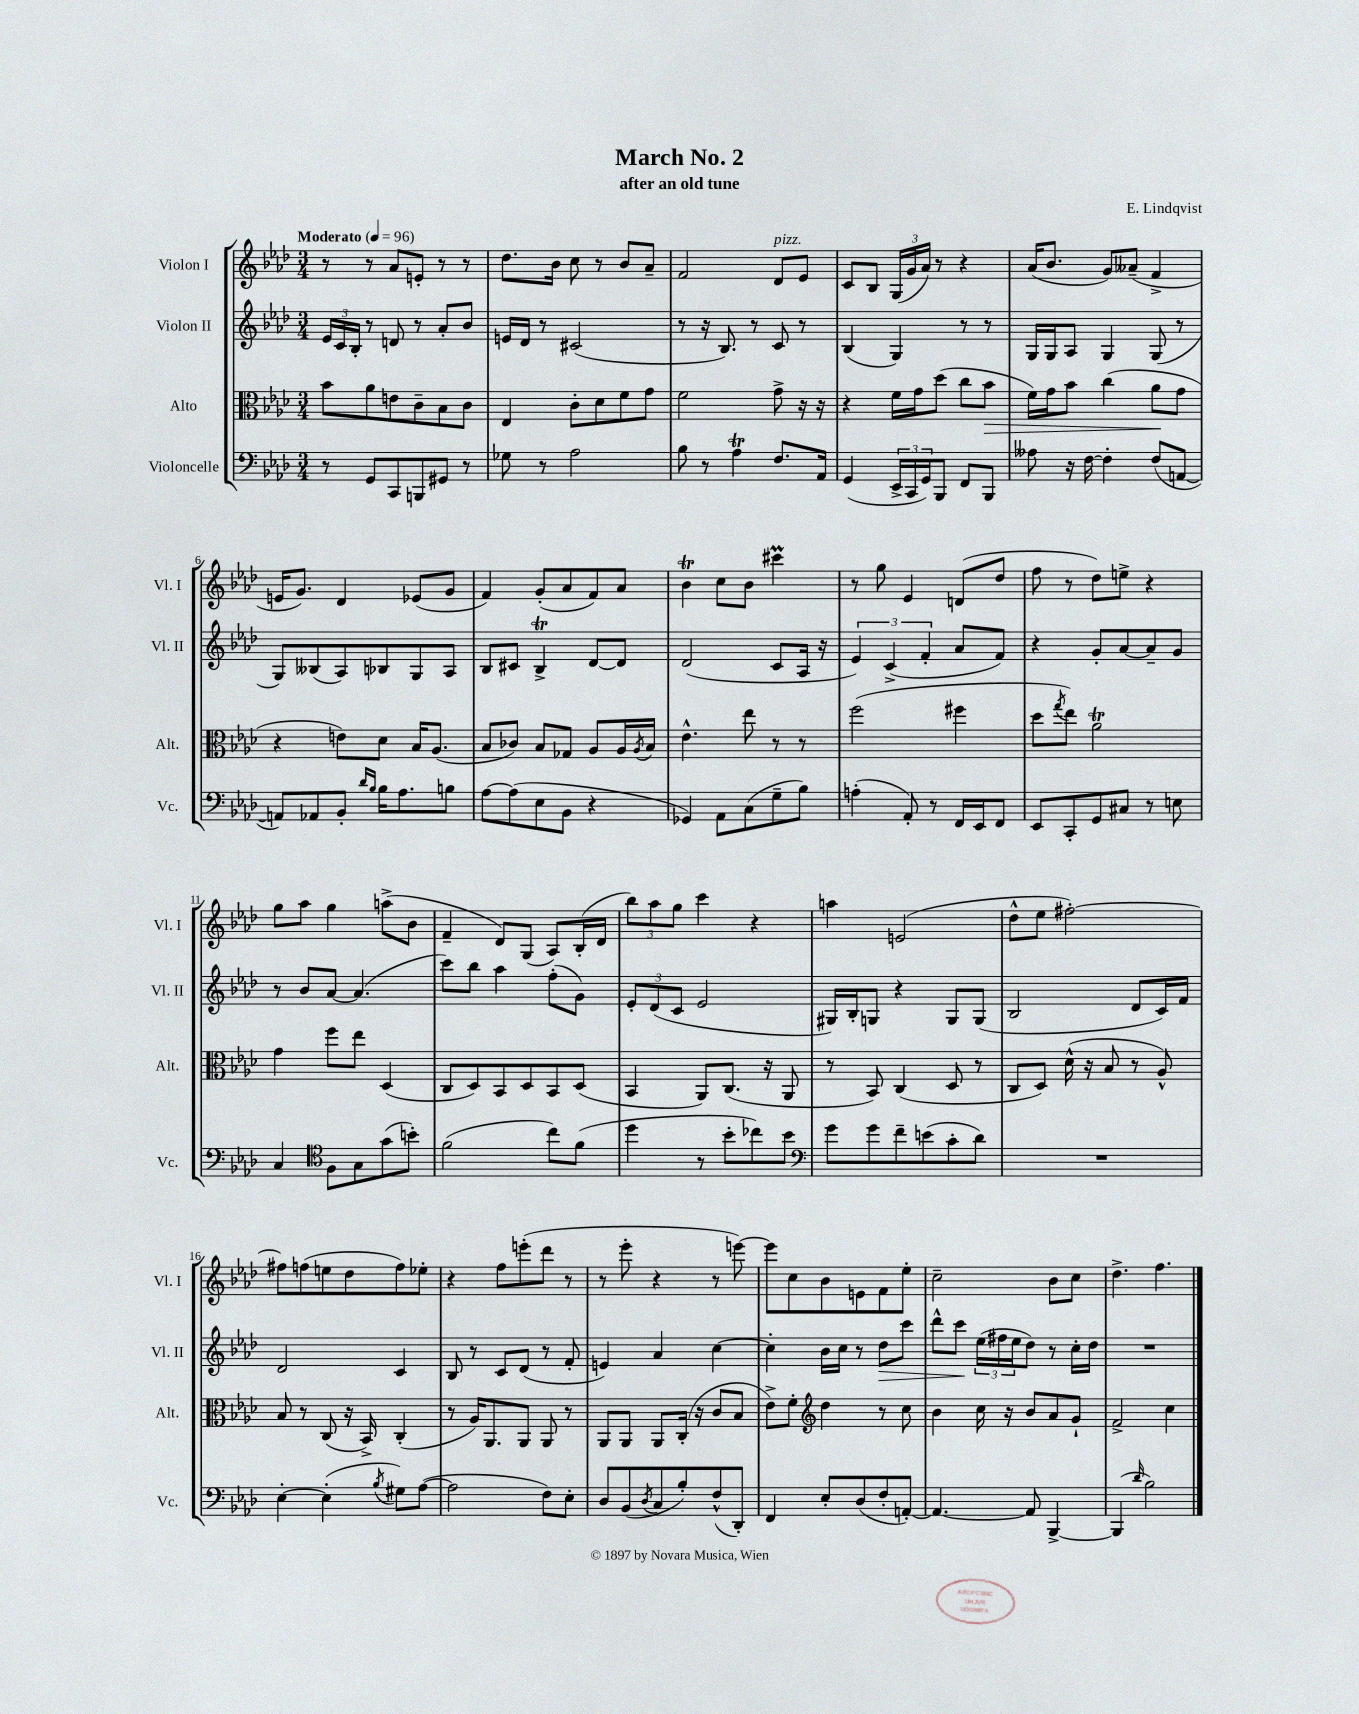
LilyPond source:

\header { title = "March No. 2" composer = "E. Lindqvist" subtitle = "after an old tune" }
<<
\new StaffGroup <<
\new Staff = "s0" \with { instrumentName = "Violon I" shortInstrumentName = "Vl. I" } {
    \clef treble \key aes \major \numericTimeSignature \time 3/4 \tempo "Moderato" 4 = 96
    r8 r8 aes'8 e'8-. r8 r8 |
    des''8. bes'16 c''8 r8 bes'8 aes'8-- |
    f'2 des'8^\markup { \italic "pizz." } ees'8 |
    c'8 bes8 \tuplet 3/2 { g16( g'16 aes'16) } r8 r4 |
    aes'16( bes'8. g'8) aeses'8--( f'4-> |
    e'16 g'8.) des'4 ees'8( g'8 |
    f'4) g'8-.( aes'8 f'8) aes'8 |
    bes'4\trill c''8 bes'8 cis'''4\prall |
    r8 g''8 ees'4 d'8( des''8 |
    f''8 r8 des''8) e''8-> r4 |
    g''8 aes''8 g''4 a''8->( bes'8 |
    f'4-- des'8) g8( aes8) bes16-.( des'16 |
    \tuplet 3/2 { bes''8) aes''8 g''8 } c'''4 r4 |
    a''4 e'2( |
    des''8-^ ees''8 fis''2~-.) |
    fis''8 f''8( e''8 des''8 f''8) ees''8-. |
    r4 f''8 e'''8-.( des'''8 r8 |
    r8 ees'''8-. r4 r8 e'''8~) |
    e'''8 c''8 bes'8 e'8 f'8 ees''8-. |
    c''2-- bes'8 c''8 |
    des''4.-> f''4. \bar "|." |
}
\new Staff = "s1" \with { instrumentName = "Violon II" shortInstrumentName = "Vl. II" } {
    \clef treble \key aes \major \numericTimeSignature \time 3/4
    \tuplet 3/2 { ees'16 c'16 bes16-. } r8 d'8 r8 aes'8-. bes'8 |
    e'16 des'16 r8 cis'2( |
    r8 r16 bes8.) r8 c'8 r8 |
    bes4( g4) r8 r8 |
    g16 g16 aes8 g4 g8( r8 |
    g8) beses8( aes8) bes8 g8 aes8 |
    bes8 cis'8 bes4->\trill des'8~ des'8 |
    des'2( c'8 aes16 r16 |
    \tuplet 3/2 { ees'4) c'4->( f'4-. } aes'8 f'8) |
    r4 g'8-. aes'8~ aes'8-- g'8 |
    r8 bes'8 aes'8~ aes'4.( |
    c'''8) bes''8 aes''4 f''8-.( g'8) |
    \tuplet 3/2 { ees'8-. des'8( c'8 } ees'2 |
    gis16) bes16-. g8 r4 g8 g8( |
    bes2 des'8 c'16) f'16 |
    des'2 c'4 |
    bes8 r8 c'8 des'8( r8 f'8-. |
    e'4) aes'4 c''4~ |
    c''4-. bes'16 c''16 r8 des''8\> c'''8 |
    des'''8-^ c'''8\! \tuplet 3/2 { ees''16( fis''16 ees''16 } des''8) r8 c''16-. des''16 |
    R2. \bar "|." |
}
\new Staff = "s2" \with { instrumentName = "Alto" shortInstrumentName = "Alt." } {
    \clef alto \key aes \major \numericTimeSignature \time 3/4
    bes'8 aes'8 e'8 c'8-- bes8 c'8 |
    ees4 c'8-. des'8 f'8 g'8 |
    f'2 g'8-> r16 r16 |
    r4 f'16 g'16 des''8( c''8 bes'8\> |
    f'16) g'16 bes'8 c''4( aes'8\! g'8 |
    r4 e'8) des'8 bes16 aes8.( |
    bes8 ces'8) bes8 ges8 aes8 aes16 \acciaccatura { aes8 } bes16 |
    ees'4.-^ ees''8 r8 r8 |
    f''2( fis''4 |
    des''8 \acciaccatura { g''8 } ees''8) aes'2\trill |
    g'4 f''8 ees''8 des4( |
    c8 des8) bes,8 des8 bes,8 des8( |
    bes,4 aes,8) c8.( r16 aes,8 |
    r8 bes,8) c4( des8 r8 |
    c8 des8) des'16-^( r16 bes8 r8 aes8-^) |
    bes8 r8 c8( r16 bes,16->) c4-.( |
    r8 aes16) aes,8. aes,8 aes,8 r8 |
    aes,8 aes,8 aes,8 c16-.( r16 c'8 bes8 |
    ees'8->) f'8-. \clef treble des''4 r8 c''8 |
    bes'4 c''16 r16 bes'8 aes'8 g'8-! |
    f'2-> c''4 \bar "|." |
}
\new Staff = "s3" \with { instrumentName = "Violoncelle" shortInstrumentName = "Vc." } {
    \clef bass \key aes \major \numericTimeSignature \time 3/4
    r8 g,8 c,8 b,,8 gis,8 r8 |
    ges8 r8 aes2 |
    bes8 r8 aes4\trill f8. aes,16 |
    g,4( \tuplet 3/2 { ees,16-> c,16 g,16) } bes,,8 f,8 bes,,8 |
    aeses8 r16 f16~ f4-. f8( a,8~ |
    a,8) aes,8 bes,8-. \grace { des'16 bes16 } bes16 aes8. b8 |
    aes8~ aes8( ees8 bes,8 r4 |
    ges,4) aes,8 c8( g8-- bes8) |
    a4-.( aes,8-.) r8 f,16 ees,16 f,8 |
    ees,8 c,8-. g,8 cis8 r8 e8 |
    c4 \clef tenor f8 g8 g'8( b'8-.) |
    f'2( c''8) f'8( |
    des''4 r8 bes'8-. ces''8) bes'8 |
    \clef bass g'8 g'8 f'8-- e'8( c'8-. des'8) |
    R2. |
    ees4~-. ees4-.( \acciaccatura { bes8 } gis8) aes8~( |
    aes2 f8) ees8-. |
    des8 bes,8( \acciaccatura { des8 } c8 bes8-.) f8-^( des,8-.) |
    f,4 ees8-. des8( f8-. a,8~-.) |
    a,4.~ a,8 bes,,4~-> |
    bes,,4( \grace { des'16 } bes2) \bar "|." |
}
>>
>>
